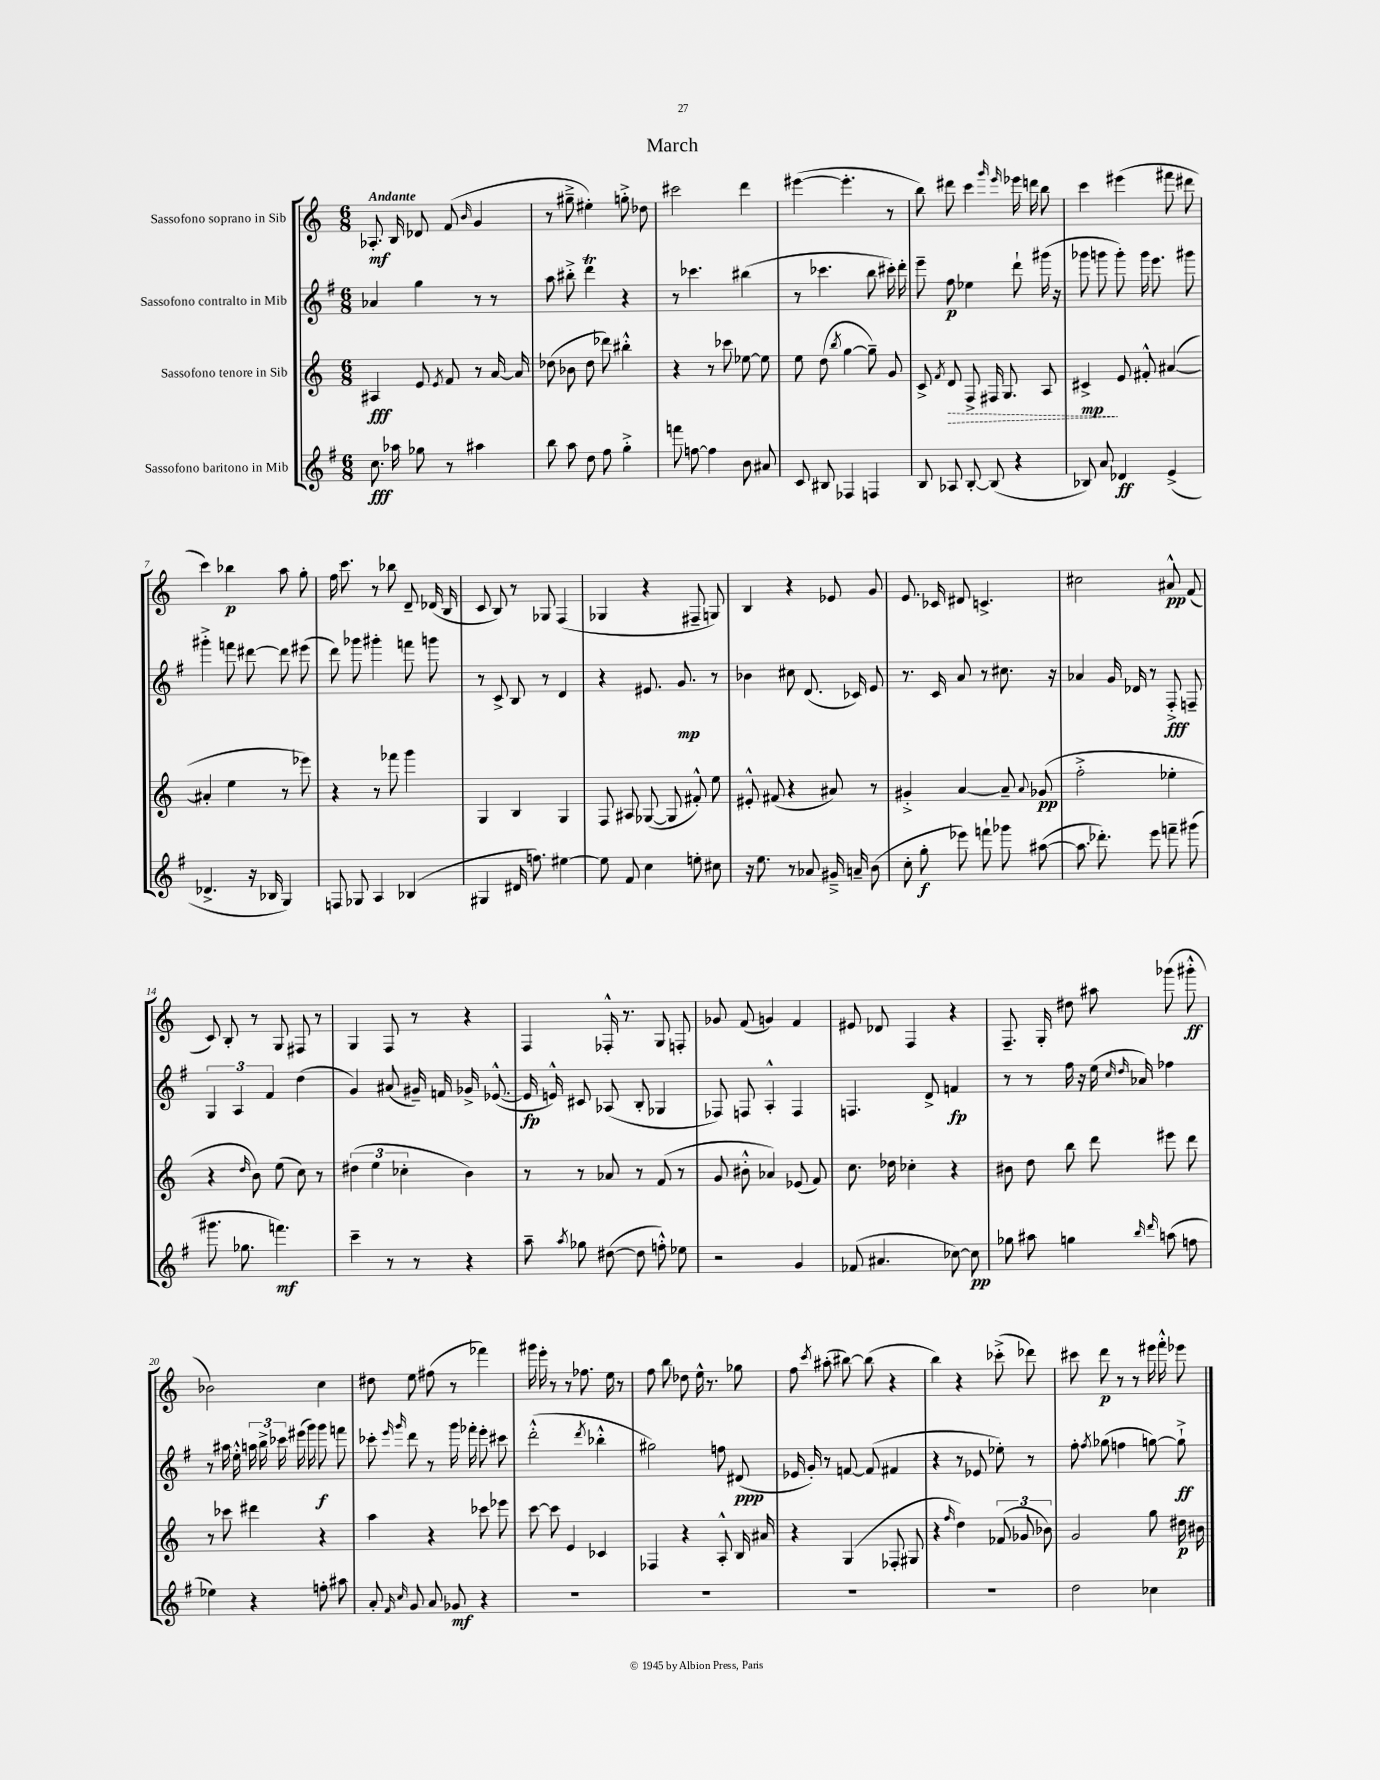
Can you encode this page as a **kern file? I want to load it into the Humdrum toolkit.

**kern	**dynam	**kern	**dynam	**kern	**dynam	**kern	**dynam
*part4	*part4	*part3	*part3	*part2	*part2	*part1	*part1
*staff4	*staff4	*staff3	*staff3	*staff2	*staff2	*staff1	*staff1
*I"Sassofono baritono in Mib	*	*I"Sassofono tenore in Sib	*	*I"Sassofono contralto in Mib	*	*I"Sassofono soprano in Sib	*
*clefG2	*	*clefG2	*	*clefG2	*	*clefG2	*
*k[f#]	*	*k[]	*	*k[f#]	*	*k[]	*
*M6/8	*	*M6/8	*	*M6/8	*	*M6/8	*
=1	=1	=1	=1	=1	=1	=1	=1
!	!	!	!	!	!	!LO:TX:a:B:t=Andante	!
8.cc\	fff	4A#X/	fff	4a-X/	.	8.A-X'/	mf
16aa-X\	.	.	.	.	.	16B/	.
8gg-X\	.	8e/	.	4gg\	.	8d-X/	.
.	.	8qe/	.	.	.	.	.
8r	.	8f/	.	.	.	(8f/	.
.	.	.	.	.	.	16qqb/	.
4aa#X\	.	8r	.	8r	.	4g/	.
.	.	[16a/	.	8r	.	.	.
.	.	16a/]	.	.	.	.	.
=2	=2	=2	=2	=2	=2	=2	=2
8bb\	.	(8dd-X\	.	8aa\	.	8r	.
8aa\	.	8b-X\	.	8bb#X'^\	.	8gg#X~^\	.
8dd\	.	8dd-\	.	4dddT\	.	4ee#X'\)	.
8ff#\	.	8ddd-X\)	.	.	.	.	.
4gg'^\	.	4bb#X'^^\	.	4r	.	8ggn'^\	.
.	.	.	.	.	.	8dd-X\	.
=3	=3	=3	=3	=3	=3	=3	=3
8fffn\	.	4r	.	8r	.	2ccc#X\	.
[8ffn\	.	.	.	4.ccc-X\	.	.	.
4ff\]	.	8r	.	.	.	.	.
.	.	8ccc-X\	.	.	.	.	.
8b\	.	[8ee-X\	.	(4bb#X\	.	4ddd\	.
8a#X/	.	8ee-\]	.	.	.	.	.
=4	=4	=4	=4	=4	=4	=4	=4
8c/	.	8ee\	.	8r	.	([4eee#X\	.
8B#X/	.	(8dd\	.	4.ccc-X\	.	.	.
.	.	8qbb/	.	.	.	.	.
4F-X/	.	[4gg\	.	.	.	4.eee#'\]	.
4Fn/	.	8gg~\])	.	8bb\	.	.	.
.	.	8g/	.	16ccc#X'\)	.	8r	.
.	.	.	.	16ddd'\	.	.	.
=5	=5	=5	=5	=5	=5	=5	=5
8B/	.	8c^/	.	8eee~\	.	8bb\)	.
.	.	8qf/	.	.	.	.	.
!	!	!	!LO:HP:b	!	!	!	!
8A-X/	.	8d/	>	8ff#\	p	8ddd#X\	.
[8B'/	.	8F^/	.	4ee-X\	.	4ccc\	.
(8B/]	.	16F#X/	.	.	.	.	.
.	.	8.G/	.	.	.	.	.
.	.	.	.	.	.	16qqggg/	.
.	.	.	.	.	.	16qqeee/	.
4r	.	.	.	8ddd`\	.	16eee-X\	.
.	.	.	.	.	.	16dddn\	.
.	.	8A/	.	(16ggg#X\	.	8bb\	.
.	.	.	.	16r	.	.	.
=6	=6	=6	=6	=6	=6	=6	=6
8B-X/)	.	4c#X^/	mp	8ggg-X\	.	4ccc\	.
8a/	.	.	.	8gggn\	.	.	.
4d-X/	ff	8e/	]	8ggg'\)	.	(4eee#X\	.
.	.	8f#X'^^/	.	16ggg\	.	.	.
.	.	.	.	8.eee\	.	.	.
(4e^/	.	([4a#X/	.	.	.	8fff#X\	.
.	.	.	.	8ggg#X\	.	8ddd#X\	.
!!LO:LB:g=z
=7	=7	=7	=7	=7	=7	=7	=7
4.d-X^/	.	4a#X'/]	.	4ggg#X'^\	.	4ccc\)	.
.	.	4ee\	.	8fffn\	.	4bb-X\	p
16r	.	.	.	[8ddd#X\	.	.	.
16B-X/	.	.	.	.	.	.	.
4G/)	.	8r	.	8ddd#\]	.	8aa\	.
.	.	8eee-X\)	.	(8eee#X\	.	8gg'\	.
=8	=8	=8	=8	=8	=8	=8	=8
8Fn/	.	4r	.	8ddd\)	.	16ff\	.
.	.	.	.	.	.	8.ccc\	.
8G-X/	.	.	.	8ggg-X\	.	.	.
4A/	.	8r	.	4ggg#X'\	.	8r	.
.	.	8fff-X\	.	.	.	8bb-X\	.
(4B-X/	.	4ggg\	.	8fffn\	.	8d~/	.
.	.	.	.	8gggn\	.	(16d-X/	.
.	.	.	.	.	.	16B/	.
=9	=9	=9	=9	=9	=9	=9	=9
4G#X/	.	4G/	.	8r	.	8c/	.
.	.	.	.	8c^/	.	8B/)	.
16d#X/	.	4B/	.	8B/	.	8r	.
8.ffn\)	.	.	.	.	.	.	.
.	.	.	.	8r	.	8G-X/	.
[4ee#X\	.	4G/	.	4d/	.	(4F/	.
=10	=10	=10	=10	=10	=10	=10	=10
8ee#\]	.	8F/	.	4r	.	4G-X/	.
8f#/	.	8A#X/	.	.	.	.	.
4cc\	.	([8G-X/	.	8.e#X/	.	4r	.
.	.	8G-/]	.	.	.	.	.
.	.	.	.	8.g/	mp	.	.
8een'\	.	8f#X'^^/)	.	.	.	8F#X~/	.
8cc#X\	.	8ee\	.	8r	.	8Gn/)	.
=11	=11	=11	=11	=11	=11	=11	=11
16r	.	8e#X'^^/	.	4b-X\	.	4B/	.
8.ee\	.	.	.	.	.	.	.
.	.	(8f#X/	.	.	.	.	.
8r	.	4r	.	8cc#X\	.	4r	.
8a-X/	.	.	.	(8.d/	.	.	.
16g#X~^/	.	8a#X/)	.	.	.	8e-X/	.
16an~/	.	.	.	16c-X/)	.	.	.
(8b\	.	8r	.	8e/	.	8g/	.
=12	=12	=12	=12	=12	=12	=12	=12
8cc'\	.	4g#X'^/	.	8.r	.	8.e/	.
8gg'\	f	.	.	.	.	.	.
.	.	.	.	16c/	.	16c-X/	.
8eee-X\)	.	[4a/	.	8a/	.	8d#X/	.
8fffn`\	.	.	.	8r	.	4.cn^/	.
8ggg-X\	.	8a~/]	.	8.cc#X\	.	.	.
.	.	8qqa/	.	.	.	.	.
([8aa#X\	.	(8g-X/	pp	.	.	.	.
.	.	.	.	16r	.	.	.
=13	=13	=13	=13	=13	=13	=13	=13
8.aa#\]	.	2ff'^\	.	4a-X/	.	2cc#X\	.
8.ddd-X'\)	.	.	.	.	.	.	.
.	.	.	.	16g/	.	.	.
.	.	.	.	16d-X/	.	.	.
8eee\	.	.	.	8r	.	.	.
8fffn~\	.	4ee-X'\	.	8F#'^/	fff	8a#X^^/	pp
(8ggg#X\	.	.	.	8Fn~/	.	(8f/	.
!!LO:LB:g=z
=14	=14	=14	=14	=14	=14	=14	=14
8.ggg#X\	.	4r	.	6G/	.	8c/)	.
.	.	.	.	.	.	8B'/	.
.	.	.	.	6A/	.	.	.
8.gg-X\	.	.	.	.	.	.	.
.	.	16qqdd/	.	.	.	.	.
.	.	8b\)	.	.	.	8r	.
.	.	.	.	6f#/	.	.	.
4.fffn\)	mf	(8ee\	.	.	.	8G/	.
.	.	8cc\)	.	(4dd\	.	8F#X/	.
.	.	8r	.	.	.	8r	.
=15	=15	=15	=15	=15	=15	=15	=15
4ccc~\	.	(6dd#X\	.	4g/)	.	4G/	.
.	.	6ee\	.	.	.	.	.
8r	.	.	.	(8a#X/	.	8F/	.
.	.	6cc-X'\	.	.	.	.	.
8r	.	.	.	16g#X~/)	.	8r	.
.	.	.	.	16fn/	.	.	.
4r	.	4b\)	.	16g-X^/	.	4r	.
.	.	.	.	([8.e-X^^/	.	.	.
=16	=16	=16	=16	=16	=16	=16	=16
8aa~\	.	8r	.	16e-/]	fp	4F/	.
.	.	.	.	16en^^/)	.	.	.
8qaa/	.	.	.	.	.	.	.
8gg-X\	.	8r	.	8c#X/	.	.	.
([8dd#X\	.	8a-X/	.	(8A-X/	.	16F-X'^^/	.
.	.	.	.	.	.	8.r	.
8dd#\]	.	8r	.	8B'/	.	.	.
8ffn'^^\)	.	(8f/	.	4G-X/	.	8G/	.
8ee-X\	.	8r	.	.	.	8Fn'/	.
=17	=17	=17	=17	=17	=17	=17	=17
2r	.	8g/	.	8F-X/)	.	8g-X/	.
.	.	8b#X'^^\	.	8Fn/	.	(8f/	.
.	.	4a-X/)	.	4A'^^/	.	4gn/)	.
4g/	.	(8e-X/	.	4F/	.	4f/	.
.	.	8f/)	.	.	.	.	.
=18	=18	=18	=18	=18	=18	=18	=18
(8f-X/	.	8.cc\	.	4.Fn/	.	8e#X/	.
4.a#X/	.	.	.	.	.	8d-X/	.
.	.	16dd-X\	.	.	.	.	.
.	.	4cc-X'\	.	.	.	4F/	.
.	.	.	.	8d^/	.	.	.
[8cc-X\)	.	4r	.	4fn/	fp	4r	.
8cc-\]	pp	.	.	.	.	.	.
=19	=19	=19	=19	=19	=19	=19	=19
8gg-X\	.	8b#X\	.	8r	.	8.F~/	.
8aa#X\	.	8dd\	.	8r	.	.	.
.	.	.	.	.	.	16G'/	.
4ggn\	.	8bb\	.	16ff#\	.	8dd#X\	.
.	.	.	.	16r	.	.	.
.	.	8ddd\	.	(16ee\	.	8aa#X\	.
.	.	.	.	16qqcc/	.	.	.
.	.	.	.	16qqdd/	.	.	.
.	.	.	.	16a-X/)	.	.	.
16qqbb/	.	.	.	.	.	.	.
16qqddd/	.	.	.	.	.	.	.
(8aan\	.	8eee#X\	.	4ff-X\	.	(8ggg-X\	.
8ffn\	.	8ddd\	.	.	.	8ggg#X'^^\	ff
!!LO:LB:g=z
=20	=20	=20	=20	=20	=20	=20	=20
4ee-X\)	.	8r	.	8r	.	2b-X\)	.
.	.	8ccc-X\	.	16aa#X\	.	.	.
.	.	.	.	16ee'^^\	.	.	.
4r	.	4ddd#X\	.	24aan\	.	.	.
.	.	.	.	24bb^\	.	.	.
.	.	.	.	24ccc-X\	.	.	.
.	.	.	.	(16eee#X\	.	.	.
.	.	.	.	16ggg\)	.	.	.
8ffn'\	.	4r	.	8ggg\	f	4cc\	.
8aa#X\	.	.	.	8fffn\	.	.	.
=21	=21	=21	=21	=21	=21	=21	=21
8a'/	.	4aa\	.	8ccc-X'\	.	8dd#X\	.
16qqf#/	.	.	.	16qqeee/	.	.	.
16qqcc/	.	.	.	16qqggg/	.	.	.
8g/	.	.	.	8ddd\	.	8ee\	.
8a/	.	4r	.	8r	.	(8ff#X\	.
8g-X/	mf	.	.	16ggg\	.	8r	.
.	.	.	.	16fff-X'\	.	.	.
4r	.	8ccc-X\	.	8eee'\	.	4fff-X\)	.
.	.	8eee-X\	.	8ccc#X\	.	.	.
=22	=22	=22	=22	=22	=22	=22	=22
2.r	.	[8ccc\	.	(2ddd'^^\	.	16ggg#X\	.
.	.	.	.	.	.	16eee'\	.
.	.	8ccc\]	.	.	.	8r	.
.	.	4e/	.	.	.	8r	.
.	.	.	.	.	.	8.ff-X\	.
.	.	.	.	8qddd/	.	.	.
.	.	4c-X/	.	4bb-X'^^\	.	.	.
.	.	.	.	.	.	16ee\	.
.	.	.	.	.	.	8r	.
=23	=23	=23	=23	=23	=23	=23	=23
2.r	.	4F-X/	.	2gg#X\)	.	8ff\	.
.	.	.	.	.	.	8bb\	.
.	.	4r	.	.	.	8dd-X\	.
.	.	.	.	.	.	16ee^^\	.
.	.	.	.	.	.	8.r	.
.	.	8A'^^/	.	8ffn\	.	.	.
.	.	16B/	.	(8d#X/	ppp	8gg-X\	.
.	.	16a#X/	.	.	.	.	.
=24	=24	=24	=24	=24	=24	=24	=24
2.r	.	4r	.	16e-X/	.	8ff\	.
.	.	.	.	16g'/)	.	.	.
.	.	.	.	.	.	8qccc/	.
.	.	.	.	8r	.	(8aa#X'\	.
.	.	(4G/	.	[8fn/	.	[8bb#X\)	.
.	.	.	.	(8f/]	.	(8bb#\]	.
.	.	8F-X'/	.	4f#X/	.	4r	.
.	.	8G#X/	.	.	.	.	.
=25	=25	=25	=25	=25	=25	=25	=25
2.r	.	4r	.	4r	.	4bb\)	.
.	.	16qqff/	.	.	.	.	.
.	.	4dd\)	.	8r	.	4r	.
.	.	.	.	8e-X/	.	.	.
.	.	(12f-X/	.	8ee-X'\)	.	(8ccc-X'^\	.
.	.	12g-X/	.	.	.	.	.
.	.	.	.	8r	.	8ddd-X\)	.
.	.	12b-X\)	.	.	.	.	.
=26	=26	=26	=26	=26	=26	=26	=26
2dd\	.	2g/	.	8ff#'\	.	8ccc#X\	.
.	.	.	.	8qff#/	.	.	.
.	.	.	.	(8gg-X\	.	8ddd\	p
.	.	.	.	4ffn\	.	8r	.
.	.	.	.	.	.	8r	.
4cc-X\	.	8gg\	.	[8ggn\)	.	16eee#X\	.
.	.	.	.	.	.	16fff'^^\	.
.	.	16dd#X\	p	8gg`^\]	ff	8eee-X\	.
.	.	16b#X\	.	.	.	.	.
==	==	==	==	==	==	==	==
*-	*-	*-	*-	*-	*-	*-	*-
